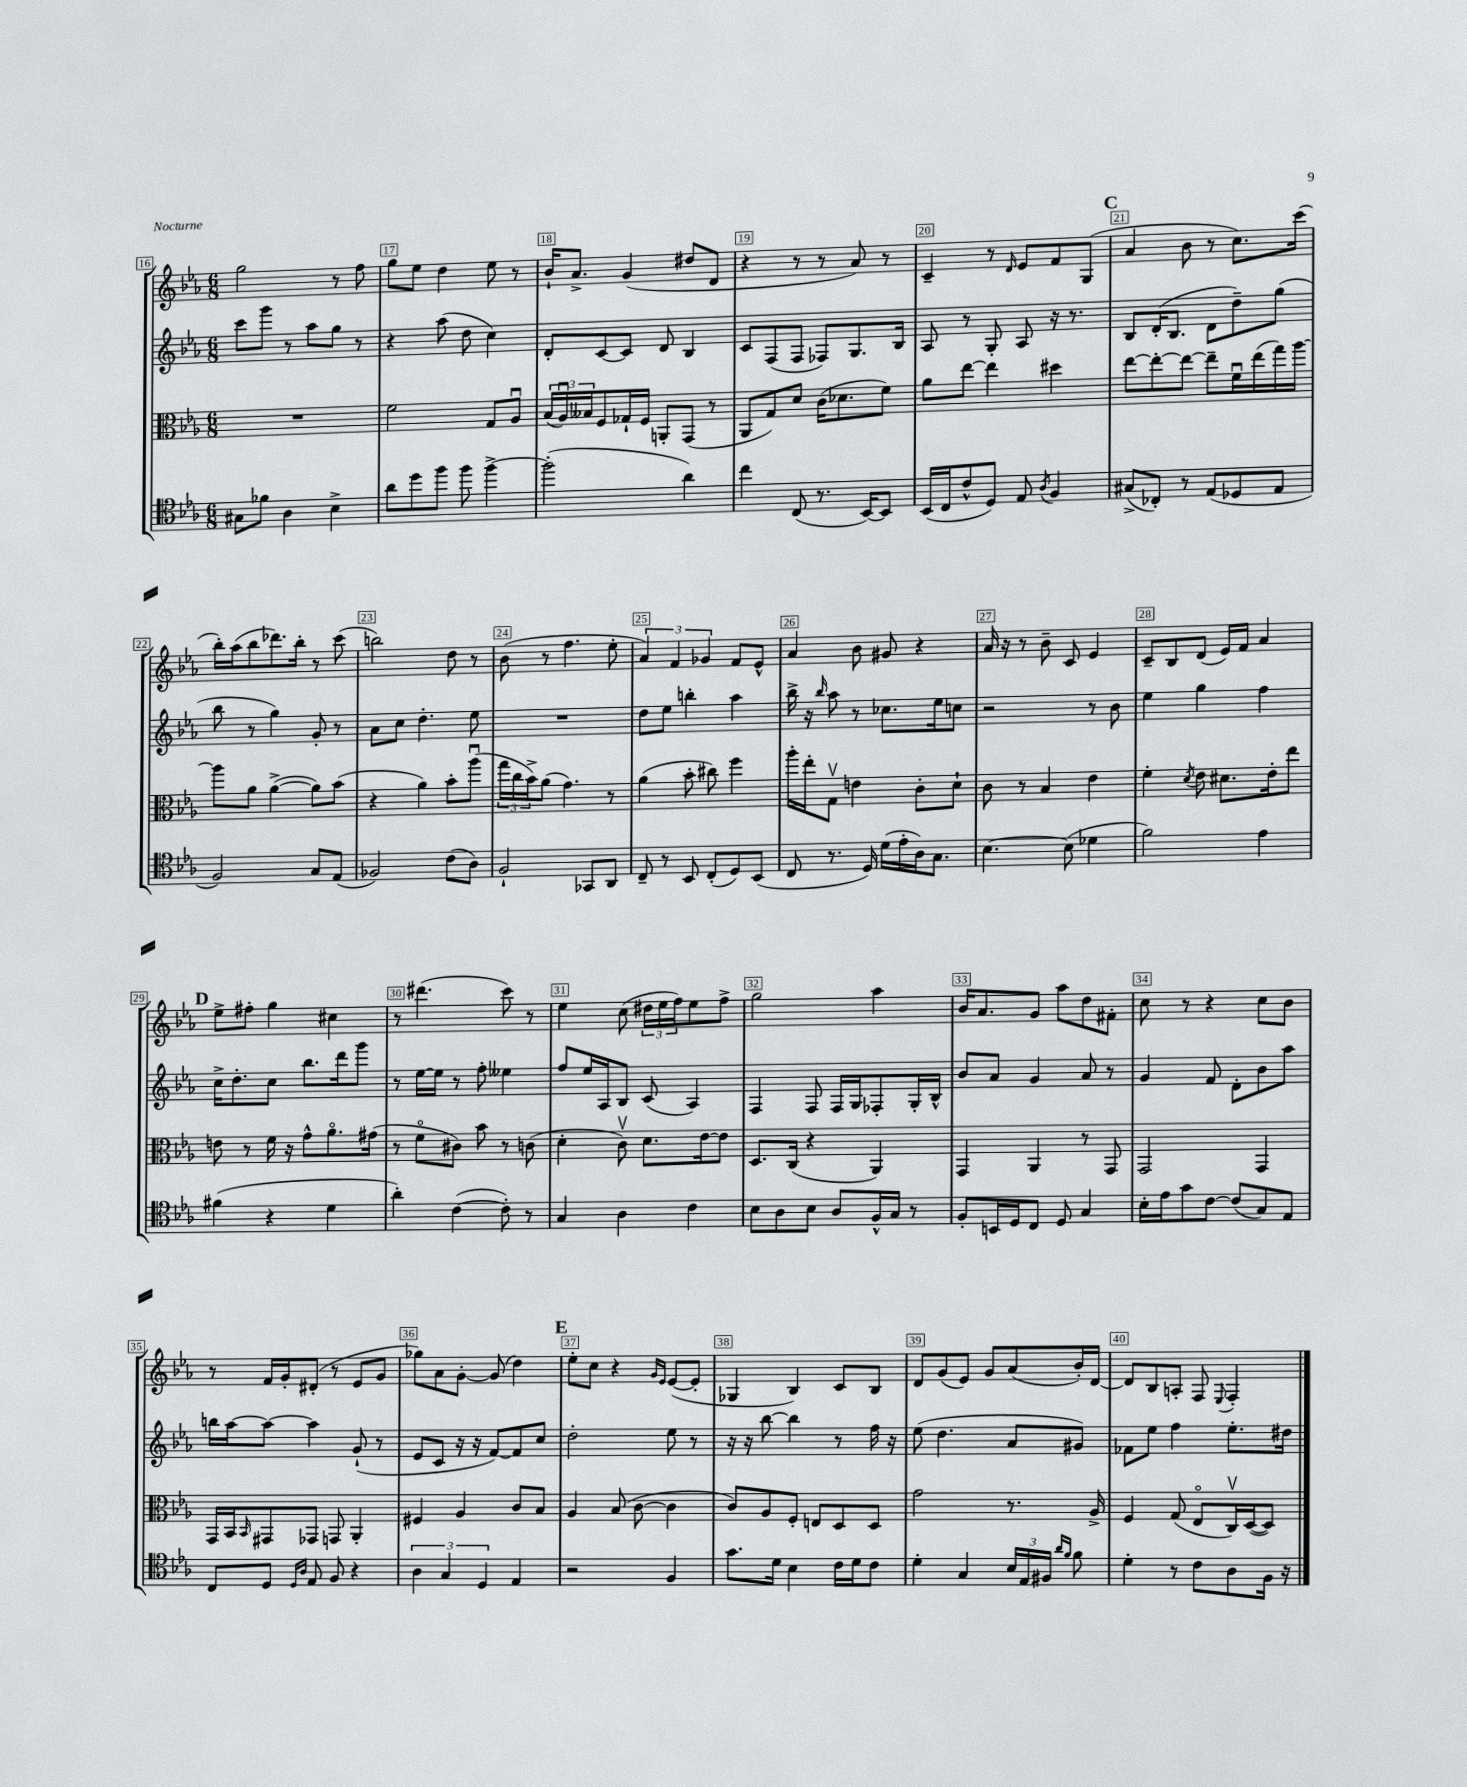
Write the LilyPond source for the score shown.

<<
\new StaffGroup <<
\new Staff = "s0" {
    \clef treble \key ees \major \numericTimeSignature \time 6/8
    g''2 r8 f''8 |
    g''8 ees''8 d''4 ees''8 r8 |
    bes'16-! aes'8.-> g'4( dis''8 d'8 |
    r4 r8 r8 aes'8) r8 |
    c'4-- r8 \grace { d'16 } ees'8 f'8 g8( |
    \mark \markup { \bold "C" } aes'4 bes'8 r8 c''8.) c'''16( |
    bes''16-.) aes''16( bes''8 des'''8.) bes''16-. r8 c'''8( |
    b''2) d''8 r8 |
    bes'8( r8 f''4. ees''8-. |
    \tuplet 3/2 { aes'4) f'4 ges'4 } f'8 ees'8-^ |
    aes'4 bes'8 gis'8 r4 |
    aes'16 r16 r8 bes'8-- c'8 ees'4 |
    c'8-- bes8 d'8( ees'16) f'16 aes'4 |
    \mark \markup { \bold "D" } ees''8-> fis''8-. g''4 cis''4 |
    r8 dis'''4.( c'''8) r8 |
    ees''4 c''8( \tuplet 3/2 { dis''16 ees''16 f''16) } ees''8 f''8-> |
    g''2 aes''4 |
    bes'16 aes'8. g'8 aes''8 d''8 fis'8-. |
    c''8 r8 r4 c''8 bes'8 |
    r8 f'16 g'16-. dis'8-.( r8 ees'8 g'8 |
    ges''8) aes'8 g'8~-. g'8( d''4) |
    \mark \markup { \bold "E" } ees''8-. c''8 r4 \grace { g'16 ees'16 } ees'8~( ees'8-. |
    ges4 bes4) c'8 bes8 |
    d'8 g'8( ees'8) g'8 aes'8( bes'16-.) d'16~ |
    d'8 bes8 a8-. f8 \appoggiatura { ees8 } f4-. \bar "|." |
}
\new Staff = "s1" {
    \clef treble \key ees \major \numericTimeSignature \time 6/8
    c'''8 g'''8 r8 aes''8 g''8 r8 |
    r4 aes''8( d''8 c''4) |
    d'8-. c'8~ c'8 d'8 bes4 |
    c'8 f8( f8 fes8) g8. bes16 |
    aes8 r8 g8-. aes8 r16 r8. |
    \mark \markup { \bold "C" } bes8 d'16-.( bes8. d'8 d''8--) g''8( |
    bes''8 r8 g''4) g'8-. r8 |
    aes'8 c''8 d''4.-. ees''8 |
    R2. |
    d''8 ees''8 b''4-. aes''4 |
    bes''16-> r16 \grace { bes''16 } aes''8 r8 ces''8. ees''16 c''8 |
    r2 r8 bes'8 |
    ees''4 g''4 f''4 |
    \mark \markup { \bold "D" } c''16-> d''8.-. c''8 bes''8. d'''16 g'''8 |
    r8 ees''16~ ees''16 r8 f''8-. eeses''4 |
    f''8 ees''16 aes16 bes8 c'8( aes4) |
    f4 f8 f16 g16 fes8-. g16-. bes16-^ |
    bes'8 aes'8 g'4 aes'8 r8 |
    g'4 f'8 d'8-. bes'8 aes''8 |
    b''16 aes''16~ aes''8~ aes''4 g'8-!( r8 |
    ees'8 c'8 r16 r16 f'8~) f'8 c''8 |
    \mark \markup { \bold "E" } d''2-. ees''8 r8 |
    r16 r16 bes''8~ bes''4 r8 f''16 r16 |
    ees''8( d''4. aes'8 gis'8) |
    fes'8 ees''8 f''4 ees''8.-. dis''16 \bar "|." |
}
\new Staff = "s2" {
    \clef alto \key ees \major \numericTimeSignature \time 6/8
    R2. |
    f'2 g8 aes8\downbow |
    \tuplet 3/2 { bes16( aes16\downbow) beses16 } f8 ges16-! f16 a,8-. g,8( r8 |
    aes,8 g8) d'8 c'16( des'8. f'8) |
    aes'8 ees''8~ ees''4 dis''4 |
    \mark \markup { \bold "C" } ees''8~ ees''8~-. ees''8~ ees''8-- f'16\downbow ees''16( g''16) aes''16~ |
    aes''8 aes'8 aes'4~->( aes'8) bes'8( |
    r4 aes'4) bes'8-. aes''8\downbow( |
    \tuplet 3/2 { g''16 c''16 bes'16->) } aes'8( g'4.) r8 |
    aes'4( bes'8-. cis''8) f''4 |
    aes''16-. ees''16-. g8\upbow e'4 c'8-. d'8-! |
    c'8 r8 bes4 ees'4 |
    f'4-. \acciaccatura { d'8 } ees'8 dis'8. ees'16-. ees''8 |
    \mark \markup { \bold "D" } e'8 r8 f'16 r16 g'8-^ aes'8.\flageolet gis'16( |
    r8 f'8\flageolet cis'8) bes'8 r8 c'8( |
    d'4-. c'8\upbow) d'8. ees'16~ ees'8 |
    d8. c16( r4 aes,4) |
    g,4 aes,4 r8 g,8 |
    g,2 g,4 |
    g,16 bes,16 \grace { bes,16 } gis,8 ges,8 g,8 aes,4-. |
    fis4 aes4 c'8 bes8 |
    \mark \markup { \bold "E" } aes4 bes8( c'8~ c'4 |
    c'8) aes8 f8-. e8 d8 d8 |
    g'2 r8. aes16-> |
    f4 g8( ees8\flageolet c16\upbow) d16~( d8) \bar "|." |
}
\new Staff = "s3" {
    \clef tenor \key ees \major \numericTimeSignature \time 6/8
    gis8 fes'8 aes4 bes4-> |
    aes'8 d''8 f''8 f''8 f''4~-> |
    f''2-.( aes'4) |
    c''4 c8( r8. bes,16~) bes,8 |
    bes,16( c16 c'8-^ d8) ees8 \acciaccatura { aes8 } f4 |
    \mark \markup { \bold "C" } gis8->( ces8-.) r8 ees8( des8 ees8 |
    f2) g8 ees8( |
    fes2) c'8( aes8) |
    f2-! ges,8 aes,8 |
    c8-- r8 bes,8 c8-.( d8) bes,8( |
    c8 r8. d16) d'16( ees'16-. aes16) g8. |
    bes4.~ bes8( des'4 |
    f'2) ees'4 |
    \mark \markup { \bold "D" } fis'4( r4 d'4 |
    aes'4-.) c'4~( c'8-.) r8 |
    g4 aes4 c'4 |
    bes8 aes8 bes8 aes8 f16-^ g16 r8 |
    f8-. b,16 d16 c8 d8 g4 |
    bes16-. ees'16 g'8 c'8~ c'8( g8) ees8 |
    c8 d8 \grace { d16 aes16 } ees8 f8 r4 |
    \tuplet 3/2 { aes4 g4 d4 } ees4 |
    \mark \markup { \bold "E" } r2 f4 |
    g'8. d'16 bes4 c'16 d'16 c'8 |
    d'4-. g4 \tuplet 3/2 { bes16 ees16 fis16 } \grace { aes'16 f'16 } f'8 |
    d'4-. r8 c'8 aes8 f16 r16 \bar "|." |
}
>>
>>
\layout { \context { \Score currentBarNumber = #16 \override BarNumber.break-visibility = ##(#f #t #t) barNumberVisibility = #all-bar-numbers-visible \override BarNumber.stencil = #(make-stencil-boxer 0.1 0.3 ly:text-interface::print) } }
